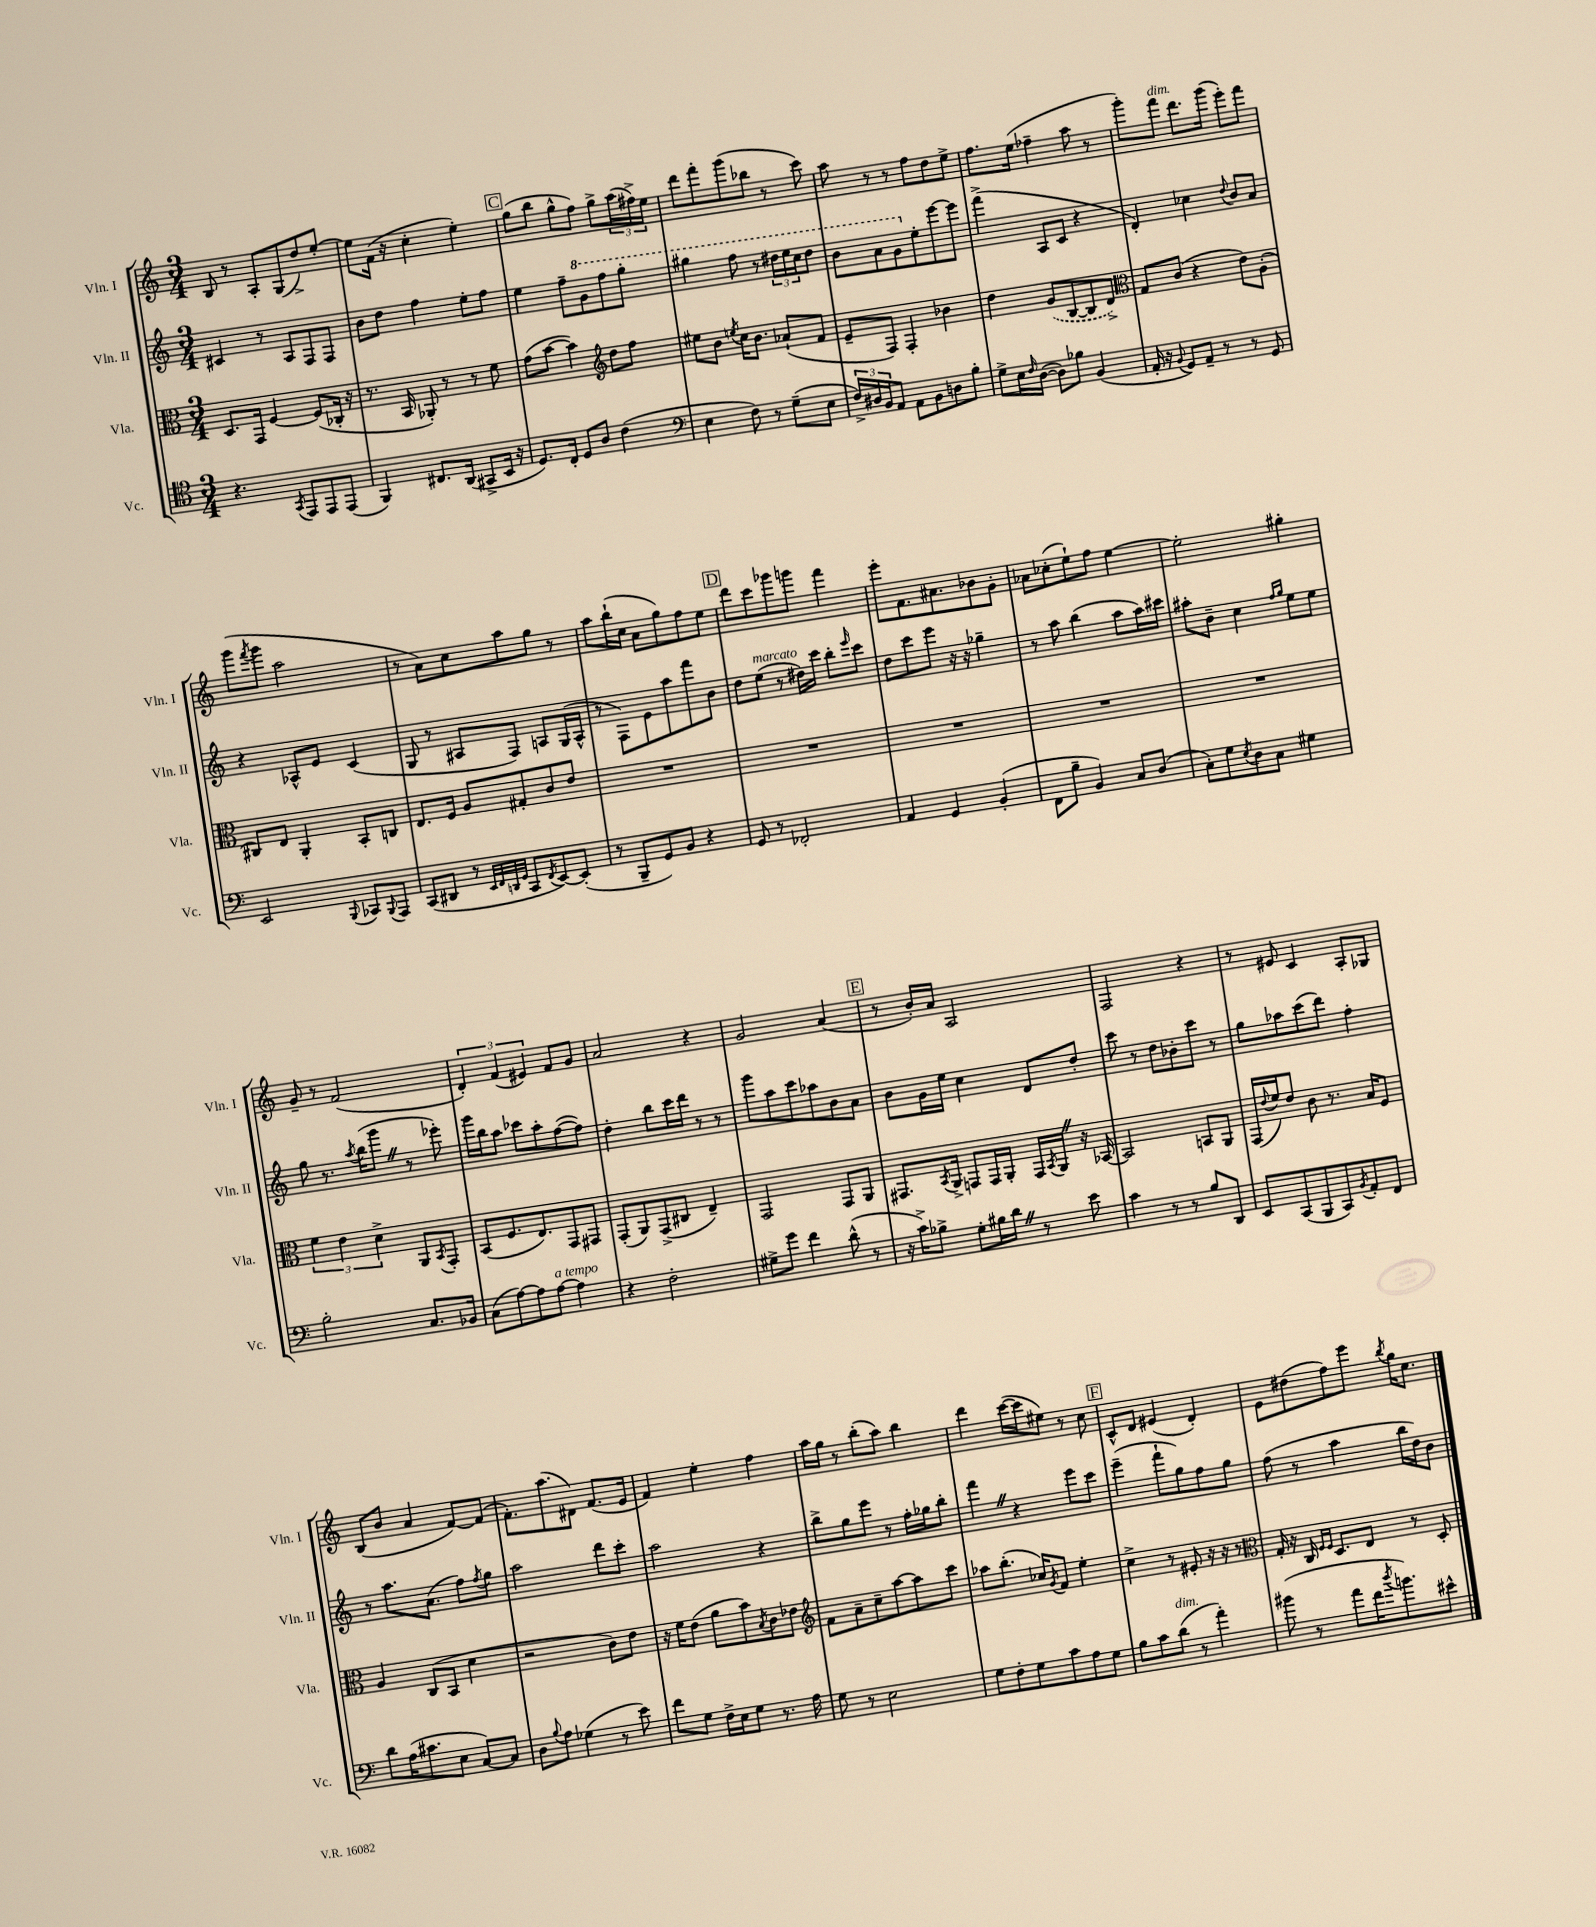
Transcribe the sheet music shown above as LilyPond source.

<<
\new StaffGroup <<
\new Staff = "s0" \with { instrumentName = "Vln. I" shortInstrumentName = "Vln. I" } {
    \clef treble \key c \major \numericTimeSignature \time 3/4
    b8 r8 a8-. g8( d''8->) e''8~-. |
    e''8 f'16( r16 c''4-. e''4-.) |
    \mark \markup { \box "C" } g''8( b''8 g''8-^ f''8) g''8-> \tuplet 3/2 { a''16( fis''16->) e''16 } |
    d'''8 f'''8-. g'''8( bes''8 r8 c'''8) |
    a''8 r8 r8 f''8 d''8 e''8-> |
    f''8. e''16( fes''4-- a''8 r8 |
    g'''8-.) f'''8^\markup { \italic "dim." } d'''8. g'''16( e'''8-.) f'''8 |
    g'''8( \acciaccatura { f'''8 } g'''8 a''2 |
    r8 a'8) c''8 a''8 g''8 r8 |
    a''8 b''16-!( c''16 a'8 g''8) f''8 e''8 |
    \mark \markup { \box "D" } d'''8 c'''8 ges'''8 g'''8 f'''4 |
    e'''8-. f'8. ais'8. bes'8 g'8-. |
    aes'8 ces''8-.( e''8-!) f''8 e''4~ |
    e''2-. gis''4-. |
    g'8-- r8 f'2( |
    \tuplet 3/2 { d'4-.) f'4( eis'4) } f'8 g'8 |
    a'2 r4 |
    g'2 a'4( |
    \mark \markup { \box "E" } r8 b'16-.) a'16 a2 |
    f2 r4 |
    r8 eis'8 c'4 a8-. ges8 |
    b8( b'8 a'4 f'8~) f'8( |
    f'8.-.) a''8.( dis'8) f'8.( e'16 |
    f'4) e''4-. f''4 |
    a''16 g''16 r8 b''8-.( a''8) b''4 |
    d'''4 c'''16~( c'''16 eis''8) r8 c''8 |
    \mark \markup { \box "F" } c'8-^ d'8 eis'4( d'4-.) |
    e'8 dis''8( f''8) e'''8 \acciaccatura { b''8 } g''16 c''8. \bar "|." |
}
\new Staff = "s1" \with { instrumentName = "Vln. II" shortInstrumentName = "Vln. II" } {
    \clef treble \key c \major \numericTimeSignature \time 3/4
    cis'4 r8 a8 f8 f8 |
    b'8 d''8 f''4 e''8-. f''8 |
    \mark \markup { \box "C" } e''4 f''8-- \ottava #1 g''8 f'''8 g'''8-. |
    gis'''4 f'''8 r8 \tuplet 3/2 { dis'''16 e'''16 c'''16 } dis'''8 |
    b''8 a''8 g''8 \ottava #0 e''8-. e'''8~ e'''8 |
    f'''4->( a8 c'8 r4 |
    d'4-.) ces''4 \appoggiatura { d''8 } b'8 a'8 |
    r4 aes8-^ e'8 c'4( |
    g8 r8 ais8 f8) a8 g16( a16-^ |
    r8 f8) e'8 a''8 f'''8 b'8 |
    \mark \markup { \box "D" } d''8 e''8^\markup { \italic "marcato" }( r8 dis''16) c'''16 b''8-. \grace { e'''16 } c'''8 |
    d''8 c'''8 e'''8 r16 r16 ges''4-- |
    r8 a''8 b''4( a''8 a''16) cis'''16 |
    ais''8-. b'8-- c''4 \grace { f''16 g''16 } e''8 e''8 |
    g''8 r8. \acciaccatura { a''8 } b''16( g'''8 \once \override BreathingSign.text = \markup { \musicglyph "scripts.caesura.straight" } \breathe r8 ees'''8-.) |
    g'''16 b''16 a''8 ces'''8 a''8-. f''8~( f''8) |
    d''4-. b''8 c'''16 d'''16 r8 r8 |
    g'''8 a''8 c'''8 aes''8 b'8 a'8 |
    \mark \markup { \box "E" } b'8 g'16 e''16 c''4 d'8 d''8-. |
    c'''8 r8 d''8 bes'8-. c'''8 r8 |
    g''8 aes''8 c'''8( d'''8) f''4-. |
    r8 a''8. a'8.( f''8) \acciaccatura { f''8 } g''8 |
    a''2 d'''8 c'''8-. |
    a''2 r4 |
    b''8-> g''8 e'''8 r8 f''16-. ges''16 b''8-. |
    f'''4 \once \override BreathingSign.text = \markup { \musicglyph "scripts.caesura.straight" } \breathe r4 e'''8 c'''8 |
    \mark \markup { \box "F" } e'''4--( f'''8-! g''8) f''8 g''8 |
    f''8( r8 a''4 b''16 d''16) b'8 \bar "|." |
}
\new Staff = "s2" \with { instrumentName = "Vla." shortInstrumentName = "Vla." } {
    \clef alto \key c \major \numericTimeSignature \time 3/4
    d8. g,16 f4~ f8( ces16-. r16 |
    r8. b,16 aes,8-.) r8 r8 f'8 |
    \mark \markup { \box "C" } g'8( b'8~ b'4) \clef treble d''8 f''8 |
    eis''8 b'8 \acciaccatura { e''8 } c''16 b'8. aes'8-!( f'8 |
    e'8-- f8) f4-. bes'4 |
    d''4 \once \slurDashed g'8( b8~ b8 d'8->) |
    \clef alto g8 c'8( r4 e'8) a8-.( |
    cis8) e8 a,4-. b,8-. c8 |
    e8. f16 a8 gis8-. c'8 e'8 |
    R2. |
    \mark \markup { \box "D" } R2. |
    R2. |
    R2. |
    R2. |
    \tuplet 3/2 { f'4 e'4 d'4-> } a,8 \acciaccatura { b,8 } g,8-. |
    b,8( f8. e8.) g,8 gis,8 |
    g,8-.( a,8) g,8->( cis8 e4--) |
    g,2 g,8 a,8 |
    \mark \markup { \box "E" } gis,8. \acciaccatura { b,8 } a,16-> g,8 g,16 a,16-. g,16 \acciaccatura { b,8 } a,16 \once \override BreathingSign.text = \markup { \musicglyph "scripts.caesura.straight" } \breathe r16 bes,16~ |
    bes,2 b,8 a,8 |
    g,16( \appoggiatura { e'8 } f'16) e'8 c'8 r8. b16 f8 |
    a4 c8( b,8 d'4 |
    r2 c'8) e'8 |
    r16 f'16 e'8( a'8 b'8) \acciaccatura { b8 } c'8 ees'8 |
    \clef treble f'8 a'8-- c''8-- a''8~ a''8 c'''8 |
    aes''8 b''8.-.( ces''16) \acciaccatura { g'8 } f'8 e''4-. |
    \mark \markup { \box "F" } c''4-> r8 eis'8-. r16 r16 r8 |
    \clef alto g16-. r16 c16 \grace { f16 f16 } d8. e8 r8 d8-. \bar "|." |
}
\new Staff = "s3" \with { instrumentName = "Vc." shortInstrumentName = "Vc." } {
    \clef tenor \key c \major \numericTimeSignature \time 3/4
    r4. \acciaccatura { g,8 } e,8 e,8 e,8( |
    f,4) cis8. a,16( gis,8-> b,16 r16 |
    \mark \markup { \box "C" } d8.) c16-. d8 a8 c'4( |
    \clef bass e4 f8) r8 g8--( e8 |
    \tuplet 3/2 { f16->) dis16 b,16 } a,8 a,8 b,8 d8 b8-. |
    g8-> e16 \grace { f16 } d16~( d8) bes8 b,4( |
    a,16-. r16 \appoggiatura { b,8 } g,8) a,8-- r8 r8 g,8 |
    e,2 \appoggiatura { b,,8 } ces,8 \appoggiatura { b,,8 } a,,8 |
    c,8( dis,8 r8 \grace { e,32 f,32 d,32 g,32 } c,8 \acciaccatura { f,8 } e,8~) e,8-.( |
    r8 b,,8-- g,8) b,8 r4 |
    \mark \markup { \box "D" } g,8 r8 fes,2-. |
    a,4 g,4 b,4-.( |
    f,8 b8-- b,4) c8 d8( |
    c8-.) g8 \acciaccatura { e8 } d8 c8 gis4 |
    b2-. c8. bes,16 |
    c8( a8~) a8 a8~^\markup { \italic "a tempo" } a4 |
    r4 f2-. |
    gis8-> g'8 f'4 d'8-^( r8 |
    \mark \markup { \box "E" } r16 c'16->) bes8-> g8-. bis16 d'16 \once \override BreathingSign.text = \markup { \musicglyph "scripts.caesura.straight" } \breathe r8 e'8 |
    c'4 r8 r8 b8 d,8 |
    e,8 c,8( b,,8 c,8) \acciaccatura { b,8 } a,8-. f,8 |
    d'8 a16( cis'8. e8 c8~) c8 |
    d8 \appoggiatura { b8 } a8 ges4( r8 e'8) |
    f'8 g8 f16-> e16 g8 r8. a16 |
    g8 r8 e2 |
    g8 f8-. g8 c'8 a8 g8 |
    \mark \markup { \box "F" } b8 c'8 d'8^\markup { \italic "dim." }( r8 a'4-.) |
    bis'8( r8 a'8 f'16 \acciaccatura { d''8 } b'8.) eis'8-^ \bar "|." |
}
>>
>>
\layout { \context { \Score \remove "Bar_number_engraver" } }
